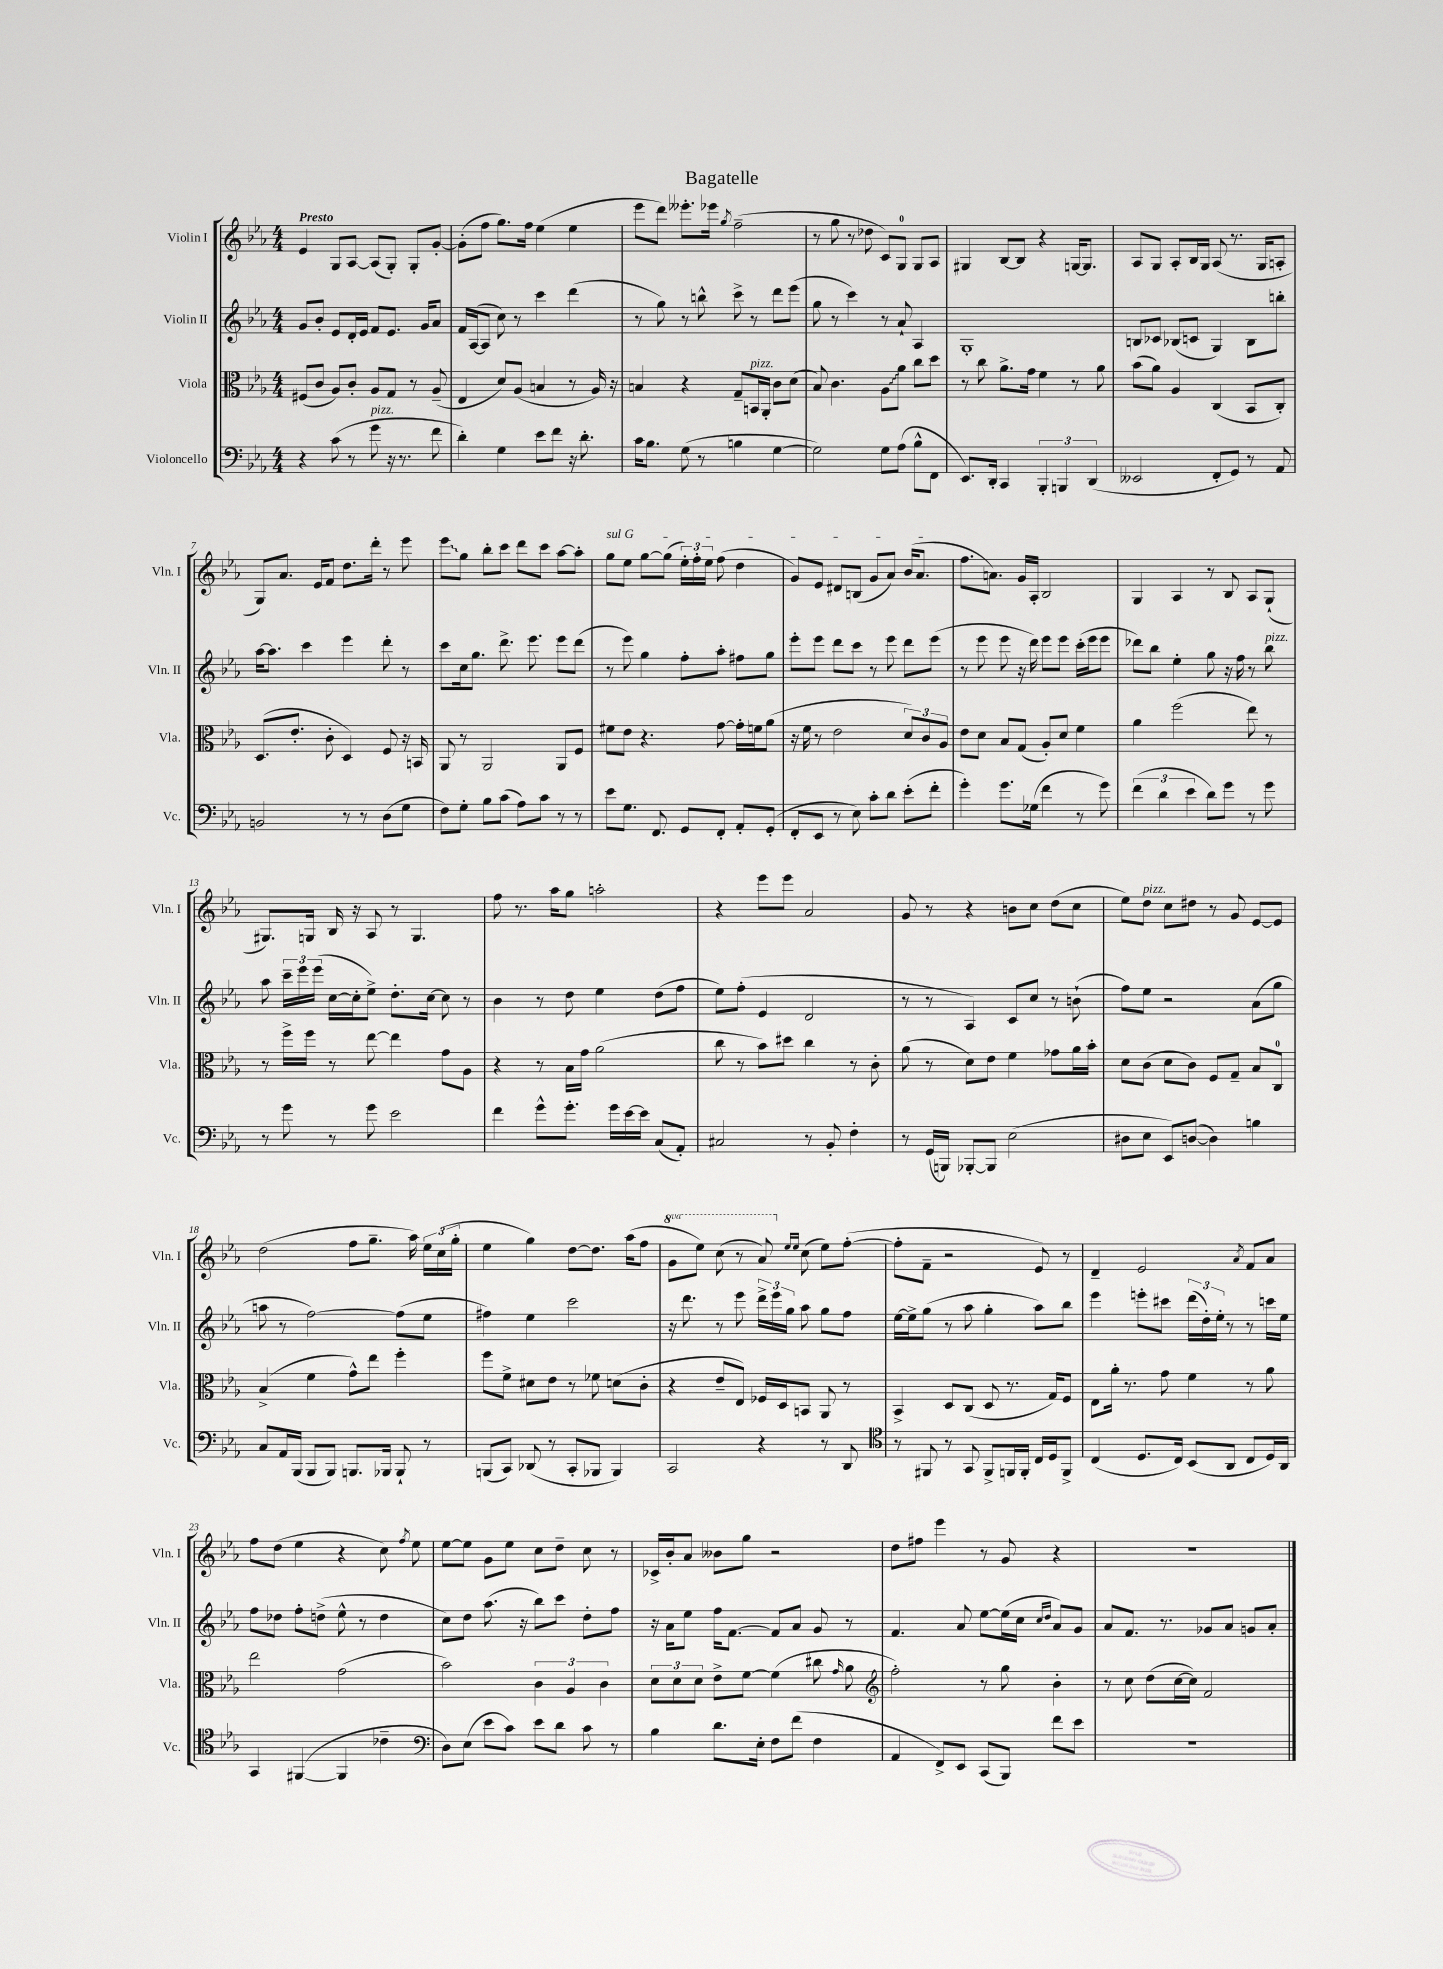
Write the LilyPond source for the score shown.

\header { title = "Bagatelle" }
<<
\new StaffGroup <<
\new Staff = "s0" \with { instrumentName = "Violin I" shortInstrumentName = "Vln. I" } {
    \clef treble \key ees \major \numericTimeSignature \time 4/4 \set Staff.ottavationMarkups = #ottavation-simple-ordinals \tempo "Presto"
    \autoBeamOff ees'4 g8[ aes8]~ aes8[( g8]-.) g8[-. g'8]~-. |
    g'8[-.( f''8] g''8.[) f''16] ees''4( ees''4 |
    ees'''8[ d'''8]) eeses'''8.[-. ees'''16] \acciaccatura { g''8 } f''2--( |
    r8 g''8 r8 des''8 c'8[) g8]-0 g8[ aes8] |
    gis4 bes8[~ bes8] r4 g16[~ g8.] |
    aes8[ g8] aes8[-. bes16 g16] aes8( r8. g16[ a8]-. |
    g8[) aes'8.] ees'16[ f'8] d''8.[ d'''16]-. r8 ees'''8 |
    \once \override Glissando.style = #'zigzag ees'''8[\glissando g''8] bes''8[-. c'''8] d'''8[ c'''8] aes''8[~ aes''8]-. |
    \once \override TextSpanner.bound-details.left.text = \markup { \italic "sul G" } g''8[\startTextSpan ees''8] g''8[~ g''8]( \tuplet 3/2 { ees''16[-.) f''16-. ees''16] } f''8( d''4 |
    g'8[) ees'8] dis'8[ b8]( g'8[ aes'8]) bes'16[( aes'8.]\stopTextSpan |
    f''8.[ a'8.]) g'16[ aes16]-. bes2 |
    g4 aes4 r8 bes8 aes8[ g8]-!( |
    gis8.[) g16] bes16 r16 aes8 r8 g4. |
    f''8 r8. aes''16[ g''8] a''2-. |
    r4 ees'''8[ ees'''8] aes'2 |
    g'8 r8 r4 b'8[ c''8] d''8[( c''8] |
    ees''8[) d''8]^\markup { \italic "pizz." } c''8[ dis''8] r8 g'8 ees'8[~ ees'8] |
    d''2( f''8[ g''8.]-- aes''16) \tuplet 3/2 { ees''16[ c''16( g''16]-. } |
    ees''4 g''4) d''8[~ d''8.] aes''16[( f''8] |
    \ottava #1 g''8[ ees'''8]) c'''8( r8 aes''8) \ottava #0 \grace { ees''16[ ees''16] } c''8( ees''8[) f''8]~-.( |
    f''8[-. f'8]-- r2 ees'8) r8 |
    d'4-- ees'2 \acciaccatura { aes'8 } f'8[ aes'8] |
    f''8[ d''8]( ees''4 r4 c''8) \acciaccatura { f''8 } ees''8 |
    ees''8[~ ees''8] g'8[ ees''8] c''8[ d''8]-- c''8 r8 |
    ces'16[-> bes'16-. aes'8] beses'8[ g''8] r2 |
    d''8[ fis''8] ees'''4 r8 g'8 r4 |
    R1 \bar "|." |
}
\new Staff = "s1" \with { instrumentName = "Violin II" shortInstrumentName = "Vln. II" } {
    \clef treble \key ees \major \numericTimeSignature \time 4/4
    \autoBeamOff g'8[ bes'8]-. ees'8[ d'16-. ees'16] f'8[ ees'8.] g'16[ aes'8] |
    f'16[ aes16~( aes8] c''8) r8 c'''4 d'''4( |
    r8 g''8) r8 b''8-^ c'''8-> r8 d'''8[ ees'''8]( |
    g''8 r8 c'''4) r8 aes'8-! aes4 |
    g1-. |
    b8[ ces'8] bes8[( c'8] g4) bes8[ b''8]-. |
    aes''16[~ aes''8.] c'''4 ees'''4 d'''8-. r8 |
    c'''8[ c''16 g''8.] d'''8.-> ees'''8. ees'''8[ d'''8]( |
    r8 ees'''8) g''4 f''8[-. aes''8]-. fis''8[ g''8] |
    ees'''8[-. ees'''8] d'''8[ c'''8] r8 ees'''8 d'''8[ ees'''8]( |
    r8 ees'''8 ees'''8 r16 d'''16) ees'''8[ ees'''8] c'''16[-.( ees'''16 ees'''8] |
    des'''8[) bes''8] ees''4-. g''8 r16 f''16 r8 bes''8^\markup { \italic "pizz." } |
    aes''8 \tuplet 3/2 { c'''16[-- ees'''16 ees'''16]( } c''16[~ c''16-. ees''8]->) d''8.[-. c''16]~ c''8 r8 |
    bes'4 r8 d''8 ees''4 d''8[( f''8] |
    ees''8[) f''8]-.( ees'4 d'2 |
    r8 r8 aes4) c'8[ c''8] r8 b'8-!( |
    f''8[) ees''8] r2 aes'8[( g''8] |
    a''8 r8 f''2~) f''8[( ees''8] |
    fis''4) ees''4 c'''2 |
    r16 d'''8. r8 ees'''8 \tuplet 3/2 { d'''16[-> ees'''16 g''16] } aes''8 g''8[ f''8] |
    ees''16[~ ees''16-> g''8]( r8 aes''8 g''4-. aes''8[) bes''8] |
    ees'''4 e'''8[-. cis'''8] \tuplet 3/2 { d'''16[( d''16-.) ees''16]-. } r8 r8 c'''16[ ees''16] |
    f''8[ des''8] f''8[-. d''8]->( ees''8-^ r8 d''4 |
    c''8[) d''8] aes''8.( r16 bes''8[) c'''8] d''8[-. f''8] |
    r16 aes'16[ ees''8] f''16[ f'8.]~ f'8[ aes'8] g'8 r8 |
    f'4. aes'8 ees''8[~ ees''16( c''16] \grace { c''16[ d''16] } aes'8[) g'8] |
    aes'8[ f'8.] r8. ges'8[ aes'8] g'8[ aes'8]-. \bar "|." |
}
\new Staff = "s2" \with { instrumentName = "Viola" shortInstrumentName = "Vla." } {
    \clef alto \key ees \major \numericTimeSignature \time 4/4
    \autoBeamOff fis8[( c'8] aes8[) c'8]-. aes8[ g8] r8 aes8--( |
    ees4 d'8[) aes8]( b4 r8 aes16) r16 |
    b4 r4 g8[-- b,16^\markup { \italic "pizz." } aes,16]-. c'8[ d'8]( |
    bes8) c'4. \once \override Glissando.style = #'zigzag aes8[\glissando aes'8] c''8[ d''8] |
    r8 c''8 aes'8.[-> g'16] f'4 r8 aes'8 |
    bes'8[( aes'8]) aes4 c4( bes,8[ c8]-.) |
    d8.[( ees'8.]-. c'8-. d4) f8 r16 b,16 |
    aes,8 r8 aes,2 aes,8[ f8] |
    fis'8[ ees'8] r4. g'8~ g'16[-. f'16 aes'8]( |
    r16 f'16 r8 ees'2 \tuplet 3/2 { d'8[) c'8 aes8] } |
    ees'8[ d'8] bes8[ g8]( aes8[-.) d'8] f'4 |
    aes'4 f''2( ees''8) r8 |
    r8 f''16[-> f''16] r8 ees''8~ ees''4 g'8[ aes8] |
    r4 r8 bes16[ g'16] aes'2( |
    c''8 r8 bes'8[) dis''8] c''4 r8 c'8-. |
    aes'8( r8 d'8[) ees'8] f'4 ges'8[ aes'16 bes'16]-. |
    d'8[ c'8]( d'8[ c'8]) f8[ g8]-- bes8[ c8]-0 |
    bes4->( f'4 g'8[-^) ees''8] f''4-. |
    f''8[ f'8]-> dis'8[ ees'8] r8 fes'8 d'8[( c'8]-. |
    r4 ees'8[-- ees8]) fes16[ d16 b,8] aes,8 r8 |
    bes,4-> d8[ c8]( d8 r8. g16[) f8] |
    ees8[ aes'16]-. r8. g'8 f'4 r8 aes'8 |
    ees''2 g'2( |
    bes'2) \tuplet 3/2 { c'4 aes4 c'4 } |
    \tuplet 3/2 { d'8[ d'8 d'8] } ees'8[-> f'8]~ f'4( cis''8 \grace { g'16 } aes'8 |
    \clef treble f''2-.) r8 g''8 bes'4-. |
    r8 c''8 d''8[( c''16~ c''16]) f'2 \bar "|." |
}
\new Staff = "s3" \with { instrumentName = "Violoncello" shortInstrumentName = "Vc." } {
    \clef bass \key ees \major \numericTimeSignature \time 4/4
    \autoBeamOff r4 c'8( r8 g'8^\markup { \italic "pizz." } r16 r8. f'8 |
    d'4-.) g4 ees'8[ f'8] r16 d'8.-. |
    c'16[ bes8.] g8( r8 b4 g4~ |
    g2) g8[ aes8]( bes8[-^ f,8] |
    ees,8.[) d,16]-. c,4 \tuplet 3/2 { bes,,4-. b,,4 d,4( } |
    eeses,2 f,8[-. g,8]) r8 aes,8 |
    b,2 r8 r8 d8[( g8] |
    f8[) g8]-. bes8[ c'8]( aes8[) c'8] r8 r8 |
    ees'8[ g8.] f,8. g,8[ f,8]-. aes,8[-. g,8]-.( |
    f,8[-. ees,8] r8 ees8) c'8[-. d'8] ees'8[-.( f'8]-. |
    g'4-.) g'8.[ ges16]( f'4 r8 g'8) |
    \tuplet 3/2 { f'4( d'4 ees'4 } d'8[) g'8] r8 g'8 |
    r8 g'8 r8 g'8 ees'2 |
    f'4 g'8[-^ g'8.]-. g'16[ ees'16~ ees'16] c8[( aes,8]-.) |
    cis2 r8 bes,8-. f4-. |
    r8 g,16[( b,,16]) bes,,8[~-. bes,,8] ees2( |
    dis8[ ees8] ees,8[) d8]~( d4) b4 |
    c8[ aes,16 bes,,16]( bes,,8[ bes,,8]) b,,8.[ bes,,16] bes,,8-! r8 |
    b,,8[( c,8]) des,8( r8 c,8[-. bes,,8] bes,,4) |
    c,2 r4 r8 d,8 |
    \clef tenor r8 fis,8 r8 g,8 fis,8[-> f,16 f,16]-. c16[ d16 f,8]-> |
    c4( d8.[ c16]) bes,8[( aes,8] c8[ d16) aes,16] |
    g,4 fis,4~( fis,4 ces'4-- |
    \clef bass d8[) ees8]( ees'8[ c'8]) ees'8[ d'8] c'8 r8 |
    bes4 d'8.[ ees16]-. f8[ f'8]( f4 |
    aes,4 f,8[->) ees,8] c,8[( bes,,8]) f'8[ ees'8] |
    R1 \bar "|." |
}
>>
>>
